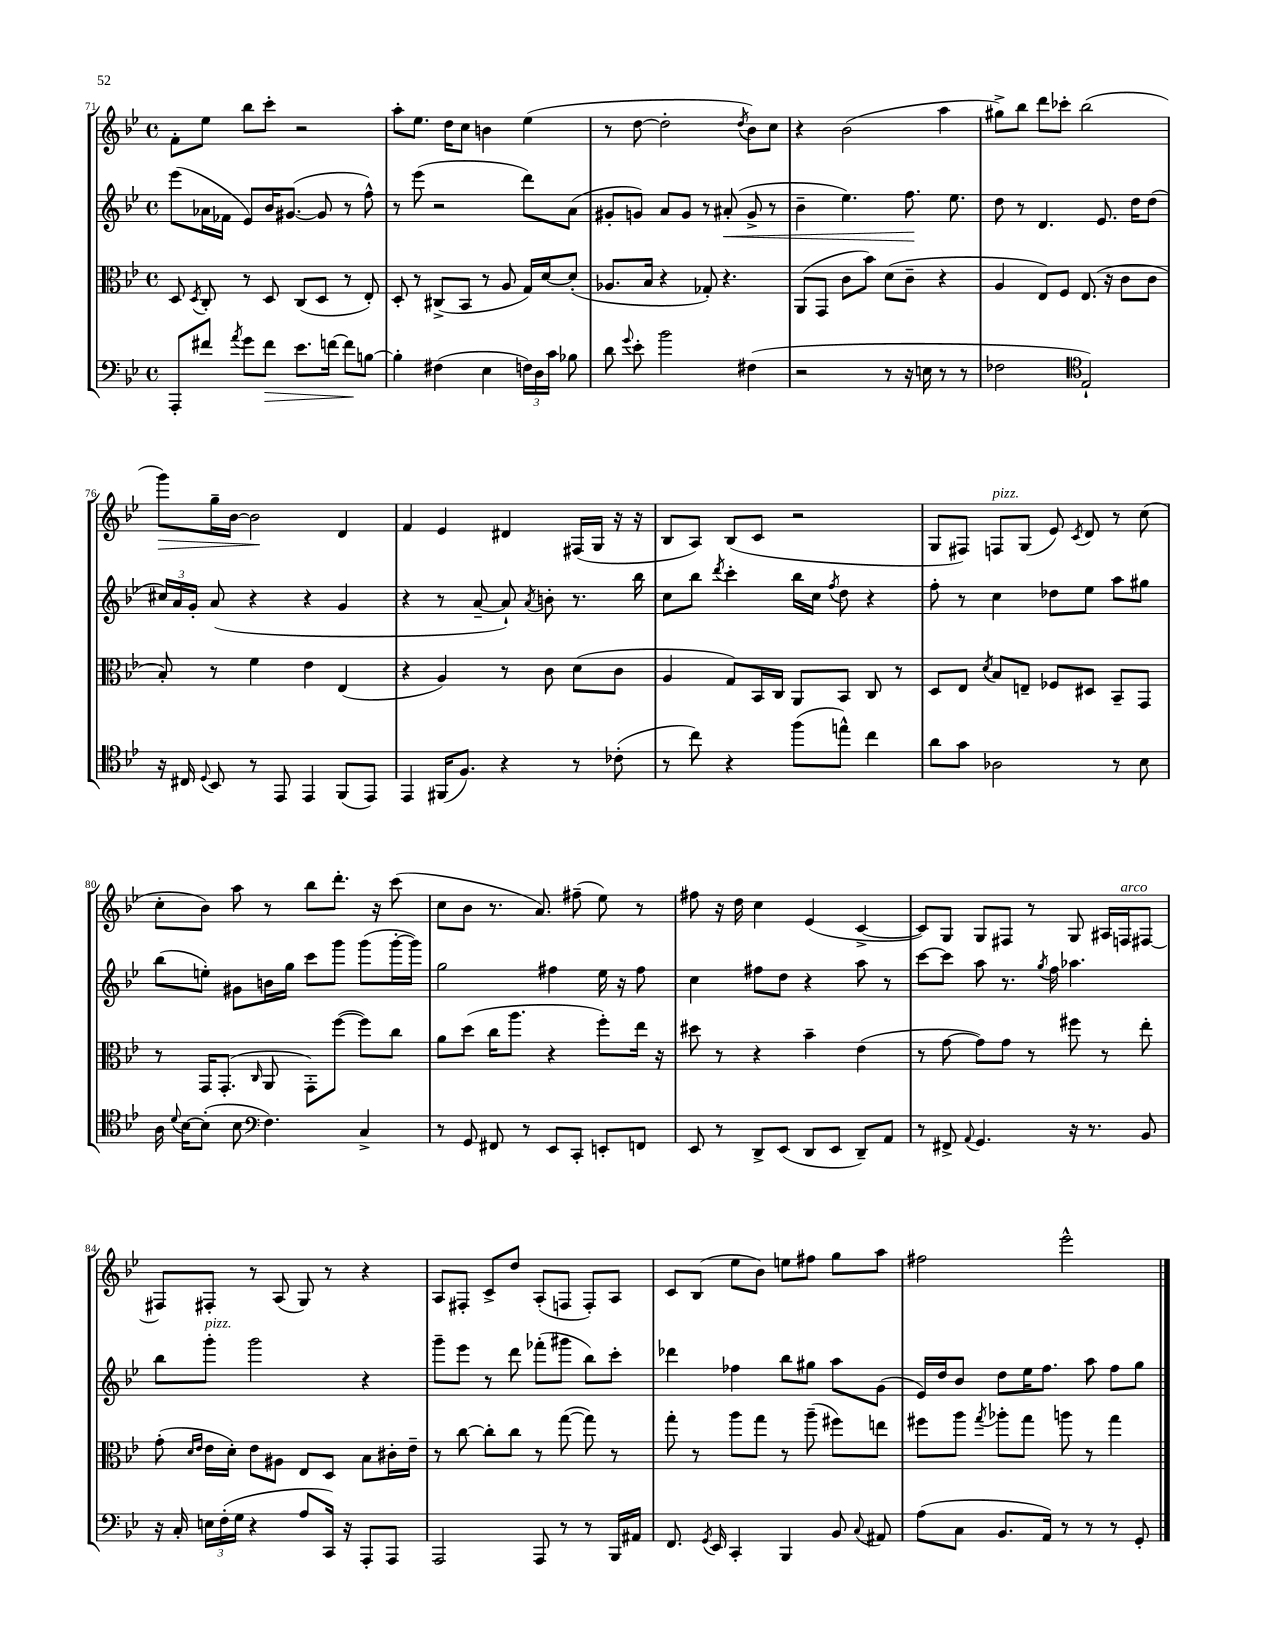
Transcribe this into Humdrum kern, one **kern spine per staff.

**kern	**kern	**kern	**kern
*staff4	*staff3	*staff2	*staff1
*clefF4	*clefC3	*clefG2	*clefG2
*k[b-e-]	*k[b-e-]	*k[b-e-]	*k[b-e-]
*M4/4	*M4/4	*M4/4	*M4/4
*met(c)	*met(c)	*met(c)	*met(c)
8AAA'	8D	(8eee-	8f'
.	8qD	.	.
8f#	8C'	16a-	8ee-
.	.	16f-	.
8qa	.	.	.
8g	8r	8e-)	8bb-
8f#	8D	16b-	8ccc'
.	.	([8.g#	.
8.e-	(8C	.	2r
.	8D	8g#]	.
[16f	.	.	.
8f]	8r	8r	.
[8B	8E-')	8ff^^)	.
=	=	=	=
4B']	8D'	8r	8aa'
.	8r	(8eee-	8.ee-
(4F#	(8C#^	2r	.
.	.	.	16dd
.	8BB-	.	8cc
4E-	8r	.	4b
.	8A	.	.
24F)	16G)	8ddd)	(4ee-
24D	.	.	.
.	[16d	.	.
24c	.	.	.
8B-	(8d']	(8a	.
=	=	=	=
8d	8.A-	8g#'	8r
8qqg	.	.	.
8e-'	.	8g)	[8dd
.	16B-	.	.
2b-	4r	8a	2dd']
.	.	8g	.
.	8G-')	8r	.
.	4.r	(8a#'	.
.	.	.	8qdd
(4F#	.	8g^	8b-)
.	.	8r	8cc
=	=	=	=
2r	(8AA	4b-~	4r
.	8GG	.	.
.	8c	4.ee-)	(2b-
.	8b-)	.	.
8r	(8d	.	.
16r	8c~	8.ff	.
16E	.	.	.
8r	4r	.	4aa
.	.	8.ee-	.
8r	.	.	.
=	=	=	=
2F-	4A	8dd	8gg#^)
.	.	8r	8bb-
.	8E-)	4.d	8ddd
.	8F	.	8ccc-'
*clefC4	*	*	*
2E-`)	(8.E-	.	(2bb-
.	.	8.e-	.
.	16r	.	.
.	8c	.	.
.	.	16dd	.
.	8c	(8dd	.
=	=	=	=
16r	8B-')	24cc#)	8ggg)
.	.	24a	.
16C#	.	.	.
.	.	24g'	.
8qqD	.	.	.
8BB-	8r	(8a	16gg~
.	.	.	[16b-
8r	4f	4r	2b-]
8EE-	.	.	.
4EE-	4e-	4r	.
(8FF	(4E-	4g	4d
8EE-)	.	.	.
=	=	=	=
4EE-	4r	4r	4f
(16FF#	4A)	8r	4e-
8.F)	.	.	.
.	.	[8a~	.
4r	8r	8a`])	4d#
.	.	8qa	.
.	8c	8b'	.
8r	(8d	8.r	(16F#
.	.	.	16G
(8c-'	8c	.	16r
.	.	16bb-	16r
=	=	=	=
8r	4A	8cc	8B-
8cc)	.	8bb-	8A)
.	.	8qddd	.
4r	8G)	4ccc'	(8B-
.	16BB-	.	8c
.	16C	.	.
(8ff	8AA	16bb-	2r
.	.	16cc	.
.	.	8qff	.
8ee^^)	8BB-	8dd	.
4cc	8C	4r	.
.	8r	.	.
=	=	=	=
8a	8D	8ff'	8G
8g	8E-	8r	8F#)
.	8qd	.	.
2A-	8B-	4cc	8F
.	8E~	.	(8G
.	8F-	8dd-	8e-)
.	.	.	8qc
.	8D#	8ee-	8d
8r	8BB-~	8aa	8r
8B-	8GG	8gg#	(8cc
=	=	=	=
16A	8r	(8bb-	8cc'
8qqd	.	.	.
[16B-	.	.	.
(8B-']	16GG	8ee')	8b-)
.	(8.GG'	.	.
8B-	.	8g#	8aa
*clefF4	*	*	*
.	16qqC	.	.
4.F)	8AA	16b	8r
.	.	16gg	.
.	8GG')	8ccc	8bb-
.	([8ff	8ggg	8.ddd'
4C^	8ff])	(8ggg	.
.	.	.	16r
.	8cc	[16ggg'	(8ccc
.	.	16ggg])	.
=	=	=	=
8r	8a	2gg	8cc
8GG	(8dd	.	8b-
8FF#	16cc	.	8.r
.	8.aa	.	.
8r	.	.	.
.	.	.	8.a)
8EE-	4r	4ff#	.
8CC'	.	.	(8ff#~
8EE'	8ff')	16ee-	8ee-)
.	.	16r	.
8FF	16ee-	8ff#	8r
.	16r	.	.
=	=	=	=
8EE-	8dd#	4cc	8ff#
8r	8r	.	16r
.	.	.	16dd
8DD^	4r	8ff#	4cc
(8EE-	.	8dd	.
8DD	4b-~	4r	(4e-
8EE-	.	.	.
8DD~)	(4e-	8aa	[4c^
8AA	.	8r	.
=	=	=	=
8r	8r	[8ccc	8c])
8FF#^	[8g	8ccc]	8G
8qqAA	.	.	.
4.GG	8g])	8aa	8G
.	8g	8.r	8F#
.	8r	.	8r
.	.	8qgg	.
.	.	16ff	.
16r	8ff#	4.aa-	8G
8.r	.	.	.
.	8r	.	16A#
.	.	.	16F
8BB-	8ee-'	.	[8F#
=	=	=	=
16r	(8g'	8bb-	8F#]
16C'	.	.	.
.	16qqd	.	.
.	16qqe-	.	.
24E	16e-	8ggg'	8F#'
(24F'	.	.	.
.	16d')	.	.
24G	.	.	.
4r	8e-	2ggg	8r
.	8A#	.	(8A
8A	8E-	.	8G)
16CC)	8D	.	8r
16r	.	.	.
8AAA'	8B-	4r	4r
8AAA	16c#'	.	.
.	16e-~	.	.
=	=	=	=
2AAA	8r	8ggg~	8A
.	[8cc	8eee-	8F#'
.	8cc']	8r	8c^
.	8cc	8ddd	8dd
8AAA	8r	(8fff-'	(8A'
8r	([8gg	8ggg#	8F
8r	8gg])	8bb-)	8F')
16BBB-	8r	8ccc'	8A
16AA#	.	.	.
=	=	=	=
8.FF	8gg'	4ddd-	8c
.	8r	.	(8B-
8qGG	.	.	.
16EE-	.	.	.
4CC'	8aa	4ff-	8ee-
.	8gg	.	8b-)
4BBB-	8r	8bb-	8ee
.	(8aa~	8gg#	8ff#
8BB-	8ff#)	8aa	8gg
8qqC	.	.	.
8AA#	8ee	(8g	8aa
=	=	=	=
(8A	8ff#	16e-)	2ff#
.	.	16dd	.
8C	8aa	8b-	.
.	8qgg	.	.
8.BB-	8aa-'	8dd	.
.	8gg	16ee-	.
16AA)	.	8.ff	.
8r	8aa	.	2eee-^^
8r	8r	8aa	.
8r	4gg	8ff	.
8GG'	.	8gg	.
==	==	==	==
*-	*-	*-	*-
